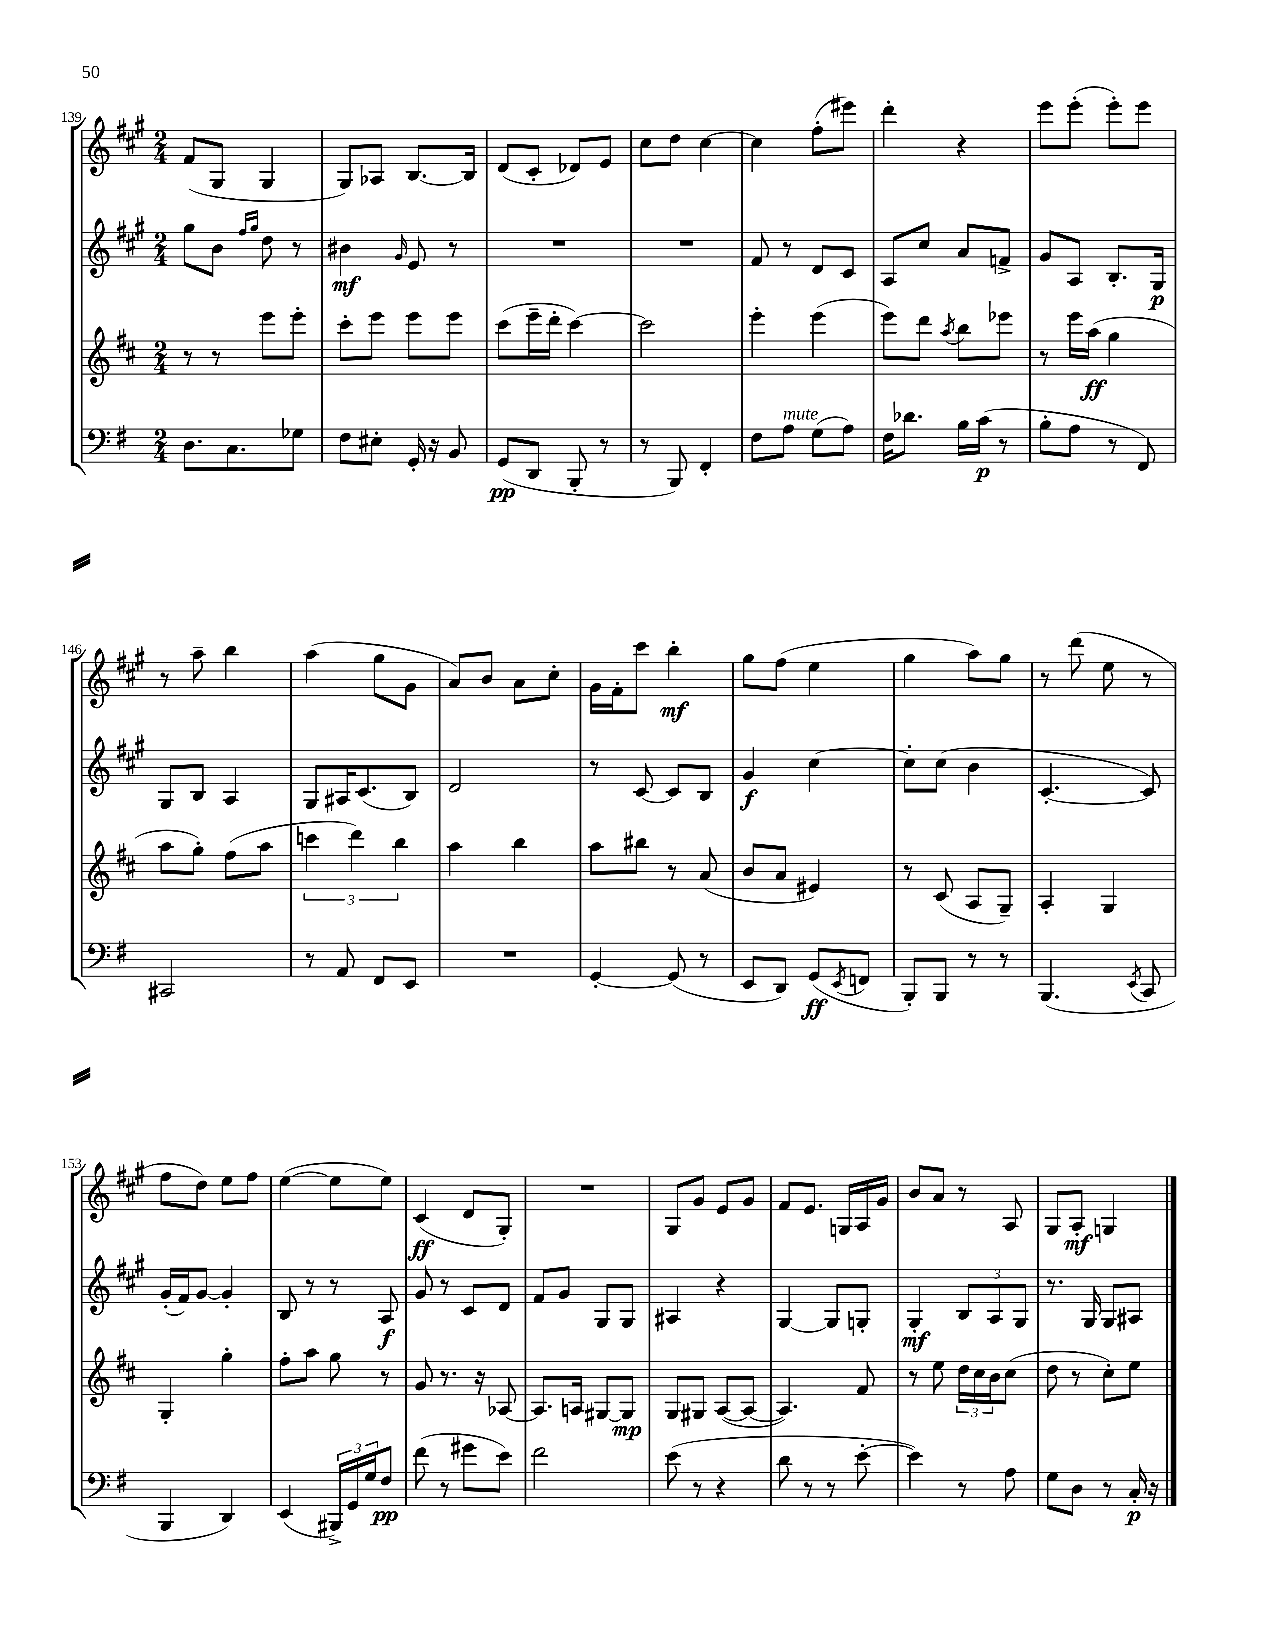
<<
\new StaffGroup <<
\new Staff = "s0" {
    \clef treble \key a \major \numericTimeSignature \time 2/4
    fis'8( gis8 gis4 |
    gis8) aes8 b8.~ b16 |
    d'8( cis'8-. des'8) e'8 |
    cis''8 d''8 cis''4~ |
    cis''4 fis''8-.( eis'''8) |
    d'''4-. r4 |
    e'''8 e'''8-.( e'''8-.) e'''8 |
    r8 a''8-- b''4 |
    a''4( gis''8 gis'8 |
    a'8) b'8 a'8 cis''8-. |
    gis'16 fis'16-. cis'''8 b''4-.\mf |
    gis''8 fis''8( e''4 |
    gis''4 a''8) gis''8 |
    r8 d'''8( e''8 r8 |
    fis''8 d''8) e''8 fis''8 |
    e''4~( e''8 e''8) |
    cis'4\ff( d'8 gis8-.) |
    R2 |
    gis8 gis'8 e'8 gis'8 |
    fis'8 e'8. g16 a16 gis'16 |
    b'8 a'8 r8 a8 |
    gis8 a8-.\mf g4 \bar "|." |
}
\new Staff = "s1" {
    \clef treble \key a \major \numericTimeSignature \time 2/4
    gis''8 b'8 \grace { fis''16 gis''16 } d''8 r8 |
    bis'4\mf \grace { gis'16 } e'8 r8 |
    R2 |
    R2 |
    fis'8 r8 d'8 cis'8 |
    a8 cis''8 a'8 f'8-> |
    gis'8 a8 b8.-. gis16\p |
    gis8 b8 a4 |
    gis8 ais16 cis'8.( b8) |
    d'2 |
    r8 cis'8~ cis'8 b8 |
    gis'4\f cis''4~ |
    cis''8-. cis''8( b'4 |
    cis'4.~-. cis'8) |
    gis'16-.( fis'16) gis'8~ gis'4-. |
    b8 r8 r8 a8\f |
    gis'8 r8 cis'8 d'8 |
    fis'8 gis'8 gis8 gis8 |
    ais4 r4 |
    gis4~ gis8 g8-. |
    gis4-.\mf \tuplet 3/2 { b8 a8 gis8 } |
    r8. gis16 gis8 ais8 \bar "|." |
}
\new Staff = "s2" {
    \clef treble \key d \major \numericTimeSignature \time 2/4
    r8 r8 e'''8 e'''8-. |
    cis'''8-. e'''8 e'''8 e'''8 |
    cis'''8( e'''16-- d'''16-. cis'''4~) |
    cis'''2 |
    e'''4-. e'''4( |
    e'''8) d'''8 \acciaccatura { a''8 } b''8 ees'''8 |
    r8 e'''16 a''16\ff( g''4 |
    a''8 g''8-.) fis''8( a''8 |
    \tuplet 3/2 { c'''4 d'''4) b''4 } |
    a''4 b''4 |
    a''8 bis''8 r8 a'8( |
    b'8 a'8 eis'4) |
    r8 cis'8( a8 g8--) |
    a4-. g4 |
    g4-. g''4-. |
    fis''8-. a''8 g''8 r8 |
    g'8 r8. r16 aes8~ |
    aes8. a16 gis8~ gis8\mp |
    g8 gis8 a8~( a8~ |
    a4.) fis'8 |
    r8 e''8 \tuplet 3/2 { d''16 cis''16 b'16 } cis''8( |
    d''8 r8 cis''8-.) e''8 \bar "|." |
}
\new Staff = "s3" {
    \clef bass \key g \major \numericTimeSignature \time 2/4
    d8. c8. ges8 |
    fis8 eis8-. g,16-. r16 b,8 |
    g,8\pp( d,8 b,,8-. r8 |
    r8 b,,8) fis,4-. |
    fis8 a8^\markup { \italic "mute" } g8( a8) |
    fis16 des'8. b16 c'16\p( r8 |
    b8-. a8 r8 fis,8) |
    cis,2 |
    r8 a,8 fis,8 e,8 |
    R2 |
    g,4~-. g,8( r8 |
    e,8 d,8) g,8\ff( \acciaccatura { e,8 } f,8 |
    b,,8-.) b,,8 r8 r8 |
    b,,4.( \acciaccatura { e,8 } c,8 |
    b,,4 d,4) |
    e,4( \tuplet 3/2 { bis,,16->) g,16 g16 } fis8\pp |
    fis'8( r8 gis'8 e'8) |
    fis'2 |
    e'8( r8 r4 |
    d'8 r8 r8 e'8~-. |
    e'4) r8 a8 |
    g8 d8 r8 c16-.\p r16 \bar "|." |
}
>>
>>
\layout { \context { \Score currentBarNumber = #139 } }
